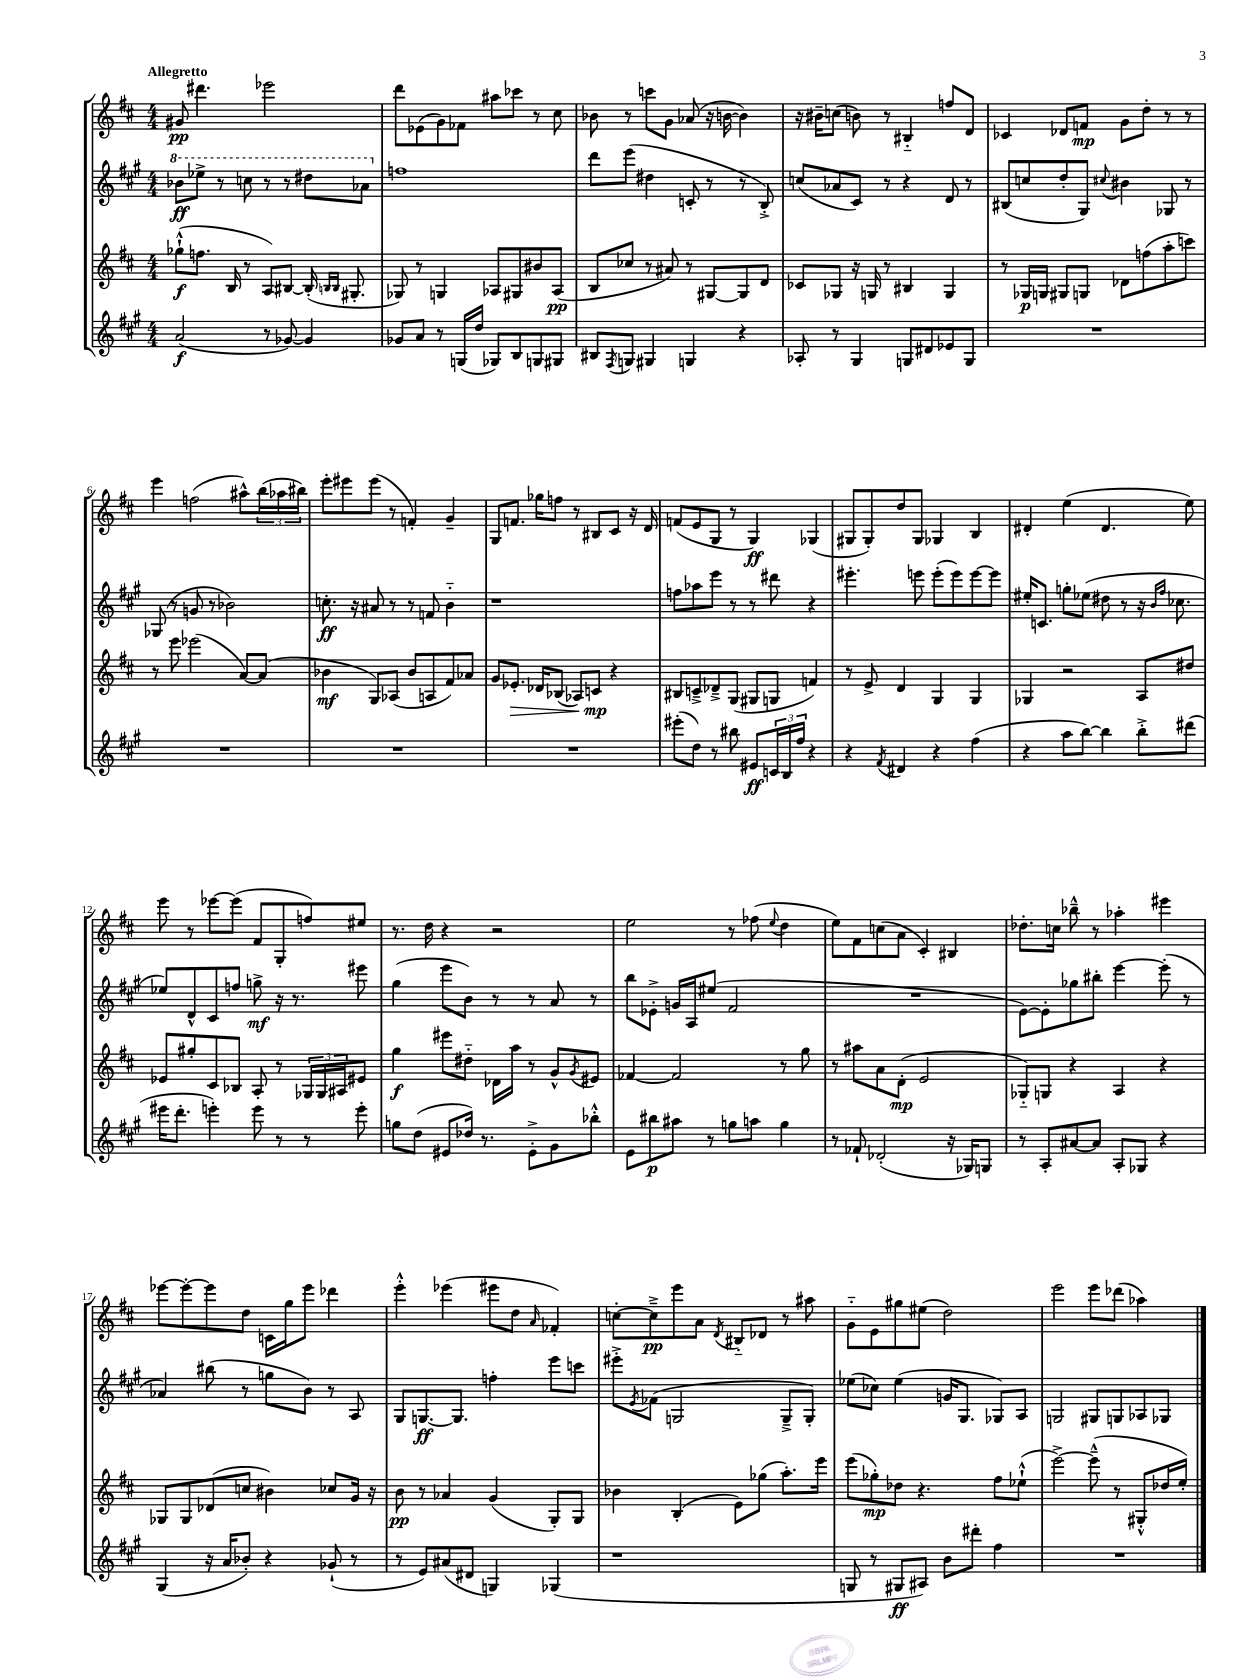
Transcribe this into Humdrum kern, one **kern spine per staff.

**kern	**dynam	**kern	**dynam	**kern	**dynam	**kern	**dynam
*part4	*part4	*part3	*part3	*part2	*part2	*part1	*part1
*staff4	*staff4	*staff3	*staff3	*staff2	*staff2	*staff1	*staff1
*clefG2	*	*clefG2	*	*clefG2	*	*clefG2	*
*k[f#c#g#]	*	*k[f#c#]	*	*k[f#c#g#]	*	*k[f#c#]	*
*M4/4	*	*M4/4	*	*M4/4	*	*M4/4	*
*	*	*	*	*8va	*	*	*
=1	=1	=1	=1	=1	=1	=1	=1
!	!	!	!	!	!	!LO:TX:a:B:t=Allegretto	!
(2a/	f	(8gg-X`^^\L	f	8bb-X\L	ff	8g#X/	pp
.	.	8.ffn\J	.	8eee-X^\J	.	4.ddd#X\	.
.	.	.	.	8r	.	.	.
.	.	16B/	.	.	.	.	.
.	.	8r	.	8cccn\	.	.	.
8r	.	8A/L)	.	8r	.	2eee-X\	.
[8g-X/)	.	[8B#X/J	.	8r	.	.	.
4g-/]	.	(16B#'/]	.	8ddd#X\L	.	.	.
.	.	16qqBn/LL	.	.	.	.	.
.	.	16qqB/JJ	.	.	.	.	.
.	.	8.G#X'/	.	.	.	.	.
.	.	.	.	8aa-X\J	.	.	.
=2	=2	=2	=2	=2	=2	=2	=2
*	*	*	*	*X8va	*	*	*
8g-X/L	.	8G-X/)	.	1ffn	.	8ddd\L	.
8a/J	.	8r	.	.	.	(8e-X\	.
8r	.	4Gn/	.	.	.	8g\)	.
(16Gn/LL	.	.	.	.	.	8f-X\J	.
16dd/JJ	.	.	.	.	.	.	.
8G-X/L)	.	8A-X/L	.	.	.	8aa#X\L	.
8B/	.	8G#X/	.	.	.	8ccc-X\J	.
8Gn/	.	8b#X/	.	.	.	8r	.
8G#X/J	.	(8A-/J	pp	.	.	8cc#\	.
=3	=3	=3	=3	=3	=3	=3	=3
8B#X/L	.	8B/L	.	8ddd\L	.	8b-X\	.
8qF#/	.	.	.	.	.	.	.
8Gn/J	.	8cc-X/J	.	(8eee\J	.	8r	.
4G#X/	.	8r	.	4dd#X\	.	8cccn\L	.
.	.	8a#X/)	.	.	.	8g\J	.
4Gn/	.	8r	.	8cn'/	.	(8a-X/	.
.	.	[8G#X/L	.	8r	.	16r	.
.	.	.	.	.	.	[16bn\	.
4r	.	8G#/]	.	8r	.	4b\])	.
.	.	8d/J	.	8B'^/)	.	.	.
=4	=4	=4	=4	=4	=4	=4	=4
8A-X'/	.	8c-X/L	.	(8ccn/L	.	16r	.
.	.	.	.	.	.	16b#X~\KL	.
8r	.	8G-X/J	.	8a-X/	.	(8ccn\J	.
4G#/	.	16r	.	8c#/J)	.	8bn\)	.
.	.	16Gn/	.	.	.	.	.
.	.	8r	.	8r	.	8r	.
8Gn/L	.	4B#X/	.	4r	.	4B#X/	.
8d#X/	.	.	.	.	.	.	.
8e-X/	.	4G/	.	8d/	.	8ffn/L	.
8G/J	.	.	.	8r	.	8d/J	.
=5	=5	=5	=5	=5	=5	=5	=5
1r	.	8r	.	(8B#X/L	.	4c-X/	.
.	.	16G-X/LL	p	8ccn/	.	.	.
.	.	16Gn/JJ	.	.	.	.	.
.	.	8G#X/L	.	8dd'/	.	8d-X/L	.
.	.	8Gn/J	.	8G#/J)	.	8fn/J	mp
.	.	.	.	8qqcc#X/	.	.	.
.	.	8d-X\L	.	4b#X\	.	8g\L	.
.	.	(8ffn\	.	.	.	8dd'\J	.
.	.	8aa'\	.	8G-X/	.	8r	.
.	.	8cccn\J)	.	8r	.	8r	.
!!LO:LB:g=z
=6	=6	=6	=6	=6	=6	=6	=6
1r	.	8r	.	(8G-X/	.	4eee\	.
.	.	8eee\	.	8r	.	.	.
.	.	(2eee-X\	.	8gn/	.	(2ffn\	.
.	.	.	.	8r	.	.	.
.	.	.	.	2b-X\)	.	.	.
.	.	[8a/L)	.	.	.	8aa#X^^\L)	.
.	.	(8a/J]	.	.	.	(24bb\L	.
.	.	.	.	.	.	24aa-X\	.
.	.	.	.	.	.	24bb#X\JJ)	.
=7	=7	=7	=7	=7	=7	=7	=7
1r	.	4b-X\	mf	8.ccn'\	ff	8eee'\L	.
.	.	.	.	.	.	8eee#X\	.
.	.	.	.	16r	.	.	.
.	.	8G/L)	.	8a#X/	.	(8eee#\J	.
.	.	(8A-X/J	.	8r	.	8r	.
.	.	8b-/L	.	8r	.	4fn'/)	.
.	.	8An/	.	8fn/	.	.	.
.	.	8f#/)	.	4b\	.	4g~/	.
.	.	8a-X/J	.	.	.	.	.
=8	=8	=8	=8	=8	=8	=8	=8
1r	.	8g/L	.	1r	.	8G/L	.
!	!	!	!LO:HP:b	!	!	!	!
.	.	8.e-X'/J	>	.	.	8.fn/J	.
.	.	16d-X/KL	.	.	.	16gg-X\KL	.
.	.	(8B-X/J	.	.	.	8ffn\J	.
.	.	8A-X/L)	.	.	.	8r	.
.	.	8cn/J	mp	.	.	8B#X/L	.
.	.	4r	]	.	.	8c#/J	.
.	.	.	.	.	.	16r	.
.	.	.	.	.	.	16d/	.
=9	=9	=9	=9	=9	=9	=9	=9
(8eee#X'\L	.	8B#X/L	.	8ffn\L	.	(8fn/L	.
8dd\J)	.	8cn~^/	.	8aa-X\	.	8e/	.
8r	.	8d-X~^/	.	8eee\J	.	8G/J	.
8bb#X\	.	(8G/J	.	8r	.	8r	.
8e#X/L	ff	8G#X/L	.	8r	.	4G/)	ff
24cn/L	.	8Gn/J	.	8ddd#X\	.	.	.
24B/	.	.	.	.	.	.	.
24ff#/JJ	.	.	.	.	.	.	.
4r	.	4fn/)	.	4r	.	(4G-X/	.
=10	=10	=10	=10	=10	=10	=10	=10
4r	.	8r	.	4.eee#X'\	.	8G#X/L	.
.	.	8e^/	.	.	.	8G#'/)	.
8qf#/	.	.	.	.	.	.	.
4d#X/	.	4d/	.	.	.	8dd/	.
.	.	.	.	8eeen\	.	8G#/J	.
4r	.	4G/	.	(8eee'\L	.	4G-X/	.
.	.	.	.	8eee\)	.	.	.
(4ff#\	.	4G/	.	[8eee\	.	4B/	.
.	.	.	.	8eee\J]	.	.	.
=11	=11	=11	=11	=11	=11	=11	=11
4r	.	4G-X/	.	16ee#X'/KL	.	4d#X'/	.
.	.	.	.	8.cn/J	.	.	.
8aa\L	.	2r	.	8ggn'\L	.	(4ee\	.
[8bb\J)	.	.	.	(8ee-X\J	.	.	.
4bb\]	.	.	.	8dd#X\	.	4.d#/	.
.	.	.	.	8r	.	.	.
8bb'^\L	.	8A/L	.	16r	.	.	.
.	.	.	.	16qqb/LL	.	.	.
.	.	.	.	16qqff#/JJ	.	.	.
.	.	.	.	8.cc-X\	.	.	.
(8ddd#X\J	.	8dd#X/J	.	.	.	8ee\)	.
!!LO:LB:g=z
=12	=12	=12	=12	=12	=12	=12	=12
16eee#X\KL	.	8e-X/L	.	8ee-X/L)	.	8eee\	.
8.ddd'\J	.	.	.	.	.	.	.
.	.	8gg#X'/	.	8d^^/	.	8r	.
4eeen'\)	.	8c#/	.	8c#/	.	[8eee-X\L	.
.	.	8B-X/J	.	8ffn/J	.	(8eee-\J]	.
8eee\	.	8A'/	.	8ggn^\	mf	8f#/L	.
8r	.	8r	.	16r	.	8G'/	.
.	.	.	.	8.r	.	.	.
8r	.	24G-X/LL	.	.	.	8ffn/)	.
.	.	24G-/	.	.	.	.	.
.	.	24A#X/J	.	.	.	.	.
8eee'\	.	8e#X/J	.	8eee#X\	.	8ee#X/J	.
=13	=13	=13	=13	=13	=13	=13	=13
8ggn\L	.	4gg\	f	(4gg#\	.	8.r	.
(8dd\J	.	.	.	.	.	.	.
.	.	.	.	.	.	16dd\	.
8e#X/L	.	8eee#X\L	.	8eee\L	.	4r	.
16dd-X/Jk)	.	8dd#X\J	.	8b\J)	.	.	.
8.r	.	.	.	.	.	.	.
.	.	16d-X\LL	.	8r	.	2r	.
.	.	16aa\JJ	.	.	.	.	.
8e#'^\L	.	8r	.	8r	.	.	.
8g#\	.	8g^^/L	.	8a/	.	.	.
.	.	8qg/	.	.	.	.	.
8bb-X'^^\J	.	8e#X/J	.	8r	.	.	.
=14	=14	=14	=14	=14	=14	=14	=14
8e\L	.	[4f-X/	.	8bb\L	.	2ee\	.
8bb#X\	p	.	.	8e-X'^\J	.	.	.
8aa#X\J	.	2f-/]	.	16gn/LL	.	.	.
.	.	.	.	16A/J	.	.	.
8r	.	.	.	(8ee#X/J	.	.	.
8ggn\L	.	.	.	2f#/	.	8r	.
8aan\J	.	.	.	.	.	(8ff-X\	.
.	.	.	.	.	.	8qqee/	.
4gg\	.	8r	.	.	.	4dd\	.
.	.	8gg\	.	.	.	.	.
=15	=15	=15	=15	=15	=15	=15	=15
8r	.	8r	.	1r	.	8ee\L)	.
8f-X`/	.	8aa#X\L	.	.	.	8f#\	.
(2d-X'/	.	8a\	.	.	.	(8ccn\	.
.	.	(8d'\J	mp	.	.	8a\J	.
.	.	2e/	.	.	.	4c#'/)	.
16r	.	.	.	.	.	4B#X/	.
16G-X/KL)	.	.	.	.	.	.	.
8Gn/J	.	.	.	.	.	.	.
=16	=16	=16	=16	=16	=16	=16	=16
8r	.	8G-X/L)	.	[8e\L)	.	8.dd-X'\L	.
8A'/L	.	8Gn/J	.	8e'\]	.	.	.
.	.	.	.	.	.	16ccn\Jk	.
[8a#X/	.	4r	.	8gg-X\	.	8bb-X~^^\	.
8a#/J]	.	.	.	8bb#X'\J	.	8r	.
8A'/L	.	4A/	.	[4eee\	.	4aa-X'\	.
8G-X/J	.	.	.	.	.	.	.
4r	.	4r	.	(8eee'\]	.	4eee#X\	.
.	.	.	.	8r	.	.	.
!!LO:LB:g=z
=17	=17	=17	=17	=17	=17	=17	=17
(4G#/	.	8G-X/L	.	4a-X/)	.	[8eee-X\L	.
.	.	8G-/	.	.	.	8eee-'\_	.
16r	.	(8d-X/	.	(8bb#X\	.	8eee-\]	.
16a/KL	.	.	.	.	.	.	.
8b-X'/J)	.	8ccn/J	.	8r	.	8dd\J	.
4r	.	4b#X\)	.	8ggn\L	.	16cn\LL	.
.	.	.	.	.	.	16gg\J	.
.	.	.	.	8b\J)	.	8eee-\J	.
(8g-X`/	.	8cc-X/L	.	8r	.	4ddd-X\	.
8r	.	16g/Jk	.	8A/	.	.	.
.	.	16r	.	.	.	.	.
=18	=18	=18	=18	=18	=18	=18	=18
8r	.	8b\	pp	8G#/L	.	4eee'^^\	.
8e/L)	.	8r	.	[8.Gn/	ff	.	.
(8a#X/	.	4a-X/	.	.	.	(4eee-X\	.
.	.	.	.	8.G/J]	.	.	.
8d#X/J	.	.	.	.	.	.	.
4Gn/)	.	(4g/	.	4ffn'\	.	8eee#X\L	.
.	.	.	.	.	.	8dd\J	.
.	.	.	.	.	.	16qqa/	.
(4G-X/	.	8G'/L)	.	8eee\L	.	4f-X'/)	.
.	.	8G/J	.	8cccn\J	.	.	.
=19	=19	=19	=19	=19	=19	=19	=19
1r	.	4b-X\	.	8eee#X'^\L	.	[8ccn'\L	.
.	.	.	.	8qe/	.	.	.
.	.	.	.	(8f-X\J	.	8cc~^\]	pp
.	.	(4B'/	.	2Gn/	.	8eee\	.
.	.	.	.	.	.	8a\J	.
.	.	.	.	.	.	8qd/	.
.	.	8e\L)	.	.	.	8B#X/L	.
.	.	(8gg-X\J	.	.	.	8d-X/J	.
.	.	8.aa'\L)	.	8G~^/L	.	8r	.
.	.	.	.	8G'/J)	.	8aa#X\	.
.	.	16eee\Jk	.	.	.	.	.
=20	=20	=20	=20	=20	=20	=20	=20
8Gn/	.	(8eee\L	.	(8ee-X\L	.	8g\L	.
8r	.	8gg-X'\)	mp	8cc-X\J)	.	8e\	.
8G#X/L	ff	8dd-X\J	.	(4ee-\	.	8gg#X\	.
8A#X/J)	.	4.r	.	.	.	(8ee#X\J	.
8b\L	.	.	.	16gn/KL	.	2dd\)	.
.	.	.	.	8.G#/J	.	.	.
8ddd#X'\J	.	.	.	.	.	.	.
4ff#\	.	8ff#\L	.	8G-X/L)	.	.	.
.	.	(8ee-X`^^\J	.	8A/J	.	.	.
=21	=21	=21	=21	=21	=21	=21	=21
1r	.	[2eee^\)	.	2Gn/	.	2eee\	.
.	.	(8eee~^^\]	.	8G#X/L	.	8eee\L	.
.	.	8r	.	8Gn/	.	(8ddd-X\J	.
.	.	8G#X'^^/L	.	8A-X/	.	4aa-X\)	.
.	.	16dd-X/L	.	8G-X/J	.	.	.
.	.	16ee'/JJ)	.	.	.	.	.
==	==	==	==	==	==	==	==
*-	*-	*-	*-	*-	*-	*-	*-
